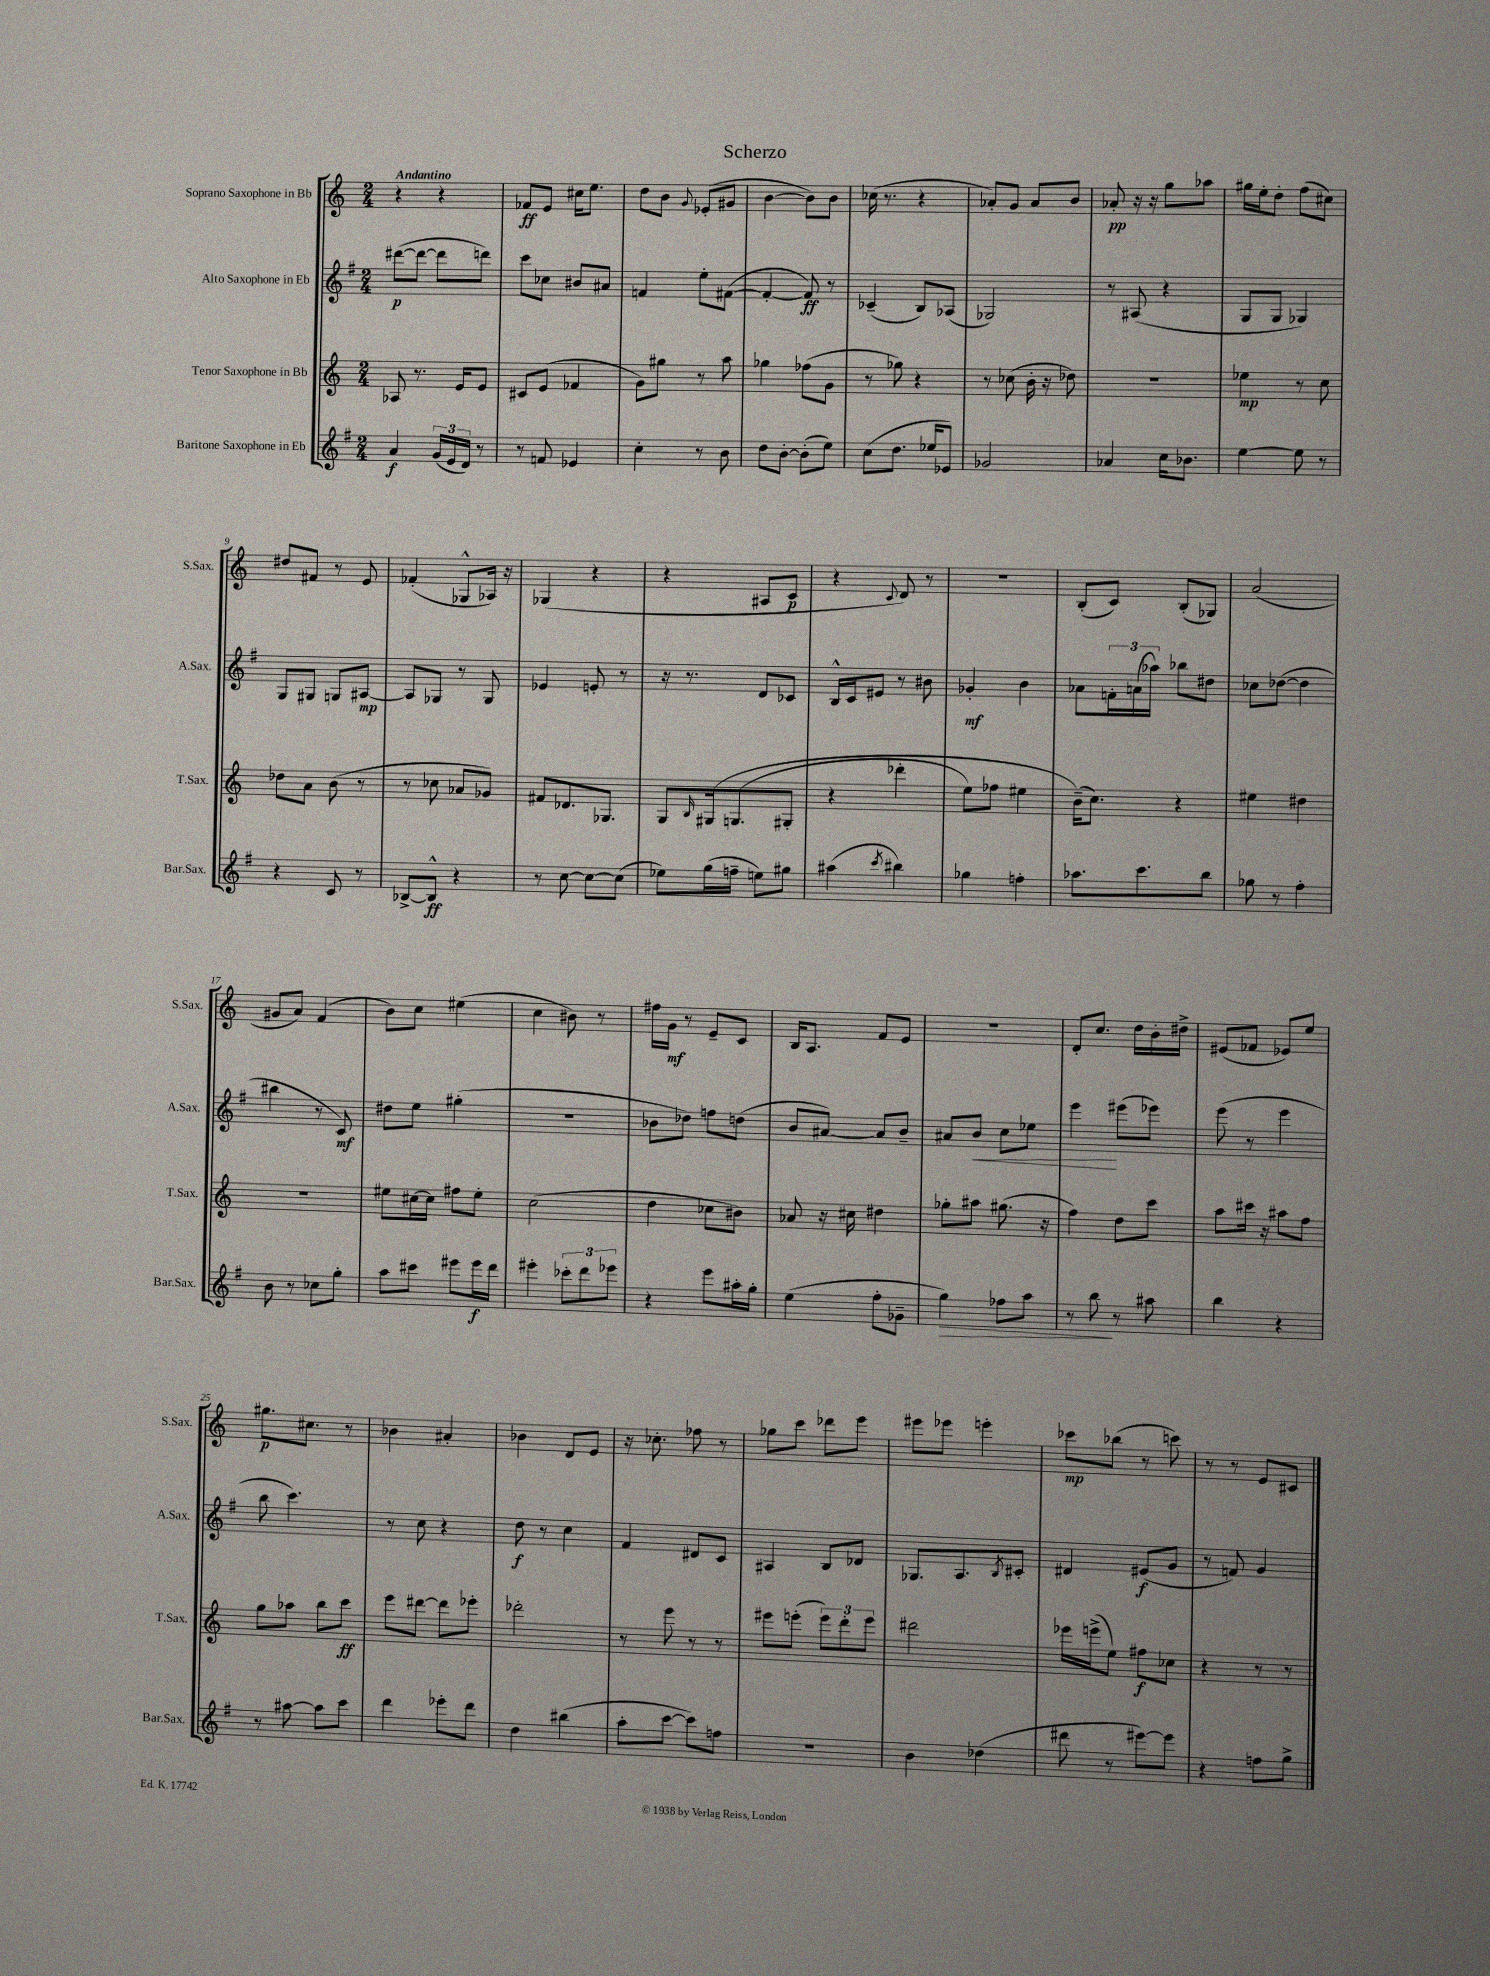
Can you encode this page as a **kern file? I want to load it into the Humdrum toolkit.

**kern	**kern	**kern	**kern
*staff4	*staff3	*staff2	*staff1
*clefG2	*clefG2	*clefG2	*clefG2
*k[f#]	*k[]	*k[f#]	*k[]
*M2/4	*M2/4	*M2/4	*M2/4
4a/	8A-/	([8ddd#\L	4r
.	8.r	8ddd#\_J	.
(24g/LL	.	8ddd#\]L	4r
24e/	.	.	.
.	16e/LK	.	.
24d/JJ)	.	.	.
8r	8e/J	8ddd\J)	.
=	=	=	=
8r	8c#/L	8ccc\L	8f-/L
8f/	(8e/J	8cc-\J	8e/J
4e-/	4f-/	8b#/L	16cc#\LK
.	.	.	8.ee\J
.	.	8a#/J	.
=	=	=	=
4cc'\	8g\L)	4f/	8dd\L
.	8gg#\J	.	8b\J
.	.	.	8qqg/
8r	8r	8ee'\L	(8e-'/L
8b\	8aa\	([8f#\J	8g#/J
=	=	=	=
8dd\L	4gg-\	4f#'/_	[4b\
[8b'\J	.	.	.
(8b'\]L	(8ff-\L	8f#/])	8b\]L)
8ee\J)	8g\J	8r	8b\J
=	=	=	=
(8cc\L	8r	(4c-~/	(16cc-\
.	.	.	8.r
8.dd\J	8gg-\)	.	.
.	4r	8B/L)	4r
16ee-/LK	.	.	.
8e-/J)	.	(8A-/J	.
=	=	=	=
2g-/	8r	2G-/)	8a-'/L)
.	(8cc-\	.	8g/J
.	16b'\	.	8a-/L
.	16r	.	.
.	8dd-\)	.	8b/J
=	=	=	=
4a-/	2r	8r	8a-'/
.	.	(8A#/	16r
.	.	.	16r
16cc\LK	.	4r	8gg\L
8.b-\J	.	.	.
.	.	.	8aa-\J
=	=	=	=
[4ee\	4ee-\	8G/L	16gg#\LL
.	.	.	16ee'\J
.	.	8G/J	8dd'\J
8ee\]	8r	4G-/)	(8ff\L
8r	8cc\	.	8cc#\J)
=	=	=	=
4r	8dd-\L	8G/L	8dd#/L
.	8a\J	8G#/J	8f#/J
8c/	(8b\	8G/L	8r
8r	8r	[8A#/J	8e/
=	=	=	=
[8B-^/L	8r	8A#/]L	(4f-'/
8B-^^/]J	8cc-\	8G-/J	.
4r	8a-/L	8r	8G-^^/L
.	8g-/J)	8G-/	16A-/Jk)
.	.	.	16r
=	=	=	=
8r	8f#/L	4e-/	(4G-/
[8cc\	8.d-/	.	.
8cc\_L	.	8e'/	4r
.	8.G-/J	.	.
(8cc\]J	.	8r	.
=	=	=	=
8ee-\L)	8G/L	16r	4r
.	.	8.r	.
.	16qqB/	.	.
(16gg\L	&(16G#/k	.	.
16ff~\JJ	(8.G/	.	.
8ee\L)	.	8d/L	8A#/L
8gg#\J	8G#'/J	8c-/J	8c/J
=	=	=	=
(4aa#\	4r	16B^^/LL	4r
.	.	16c/J	.
.	.	8e#/J	.
8qccc/	.	.	8qqc/
4bb#\)	4ddd-'\	8r	8d/)
.	.	8b#\	8r
=	=	=	=
4gg-\	8ee\L)	4g-'/	2r
.	8ff-\J	.	.
4ff'\	4ee#\	4b\	.
=	=	=	=
8.aa-\L	(16b~\LK&)	8a-\L	(8B'/L
.	8.cc\J)	.	.
.	.	24f'\L	8c/J)
.	.	(24a\	.
8.ccc\	.	.	.
.	.	24aa-\JJ)	.
.	4r	8bb-\L	(8B'/L
8bb\J	.	8dd#\J	8G-/J)
=	=	=	=
8gg-\	4ee#\	8cc-\L	(2a/
8r	.	([8dd-\J	.
4ff#'\	4dd#\	4dd-\]	.
=	=	=	=
8b\	2r	4bb#\	8g#/L
8r	.	.	8a/J)
8cc-\L	.	8r	(4f/
8gg'\J	.	8c/)	.
=	=	=	=
8aa\L	8ee#\L	8dd#\L	8b\L)
8ccc#\J	[16cc#\L	8ee\J	8cc\J
.	16cc#\]JJ	.	.
8eee#\L	8ff#\L	(4gg#'\	(4ee#\
16eee#\L	8ee#'\J	.	.
16ddd\JJ	.	.	.
=	=	=	=
4eee#'\	(2cc\	2r	4cc\
12ccc-'\L	.	.	8b#\)
12ddd\	.	.	.
.	.	.	8r
12eee-\J	.	.	.
=	=	=	=
4r	4dd\	8b-\L	16ff#\LL
.	.	.	16g\JJ
.	.	8dd-\J)	8r
8eee\L	8cc-\L	8ff\L	8e~/L
16aa#'\L	8b#\J)	(8dd\J	8c/J
16gg'\JJ	.	.	.
=	=	=	=
(4ee\	8a-/	8b/L	16B/LK
.	.	.	8.A/J
.	16r	[8a#/J)	.
.	16cc#\	.	.
8ff#'\L	4dd#\	8a#/]L	8f/L
8g-~\J	.	8b~/J	8e/J
=	=	=	=
4gg\)	8gg-'\L	8a#/L	2r
.	8aa#\J	8b/J	.
8ff-\L	(8.gg#\	8cc\L	.
8aa\J	.	8ee-\J	.
.	16r	.	.
=	=	=	=
8r	4ff\)	4eee\	8d'/L
8bb\	.	.	8.cc/J
8r	8dd\L	(8eee#\L	.
.	.	.	16dd\LL
8aa#\	8ccc\J	8eee-\J)	16b'\
.	.	.	16dd#^\JJ
=	=	=	=
4bb\	8aa\L	(8eee\	(8e#/L
.	16ccc#\Jk	8r	8f-/J
.	16r	.	.
4r	8aa#\L	4eee\	8e-/L)
.	8ff\J	.	8ee/J
=	=	=	=
8r	8gg\L	8bb\	8.gg#\L
[8aa#\	8aa-\J	4.ccc\)	.
.	.	.	8.cc#\J
8aa#\]L	8bb\L	.	.
8ccc\J	8ccc\J	.	8r
=	=	=	=
4ddd\	8eee\L	8r	4b-\
.	[8ddd#\J	8cc\	.
8eee-'\L	8ddd#\]L	4r	4a#'/
8ddd\J	8eee-'\J	.	.
=	=	=	=
4dd\	2ddd-'\	8dd\	4b-\
.	.	8r	.
(4bb#\	.	4cc\	8d/L
.	.	.	8e/J
=	=	=	=
8aa'\L	8r	4f#/	16r
.	.	.	8.cc-'\
[8ccc\J	8eee\	.	.
8ccc\]L)	8r	8d#/L	8ff-\
8ff\J	8r	8c/J	8r
=	=	=	=
2r	8eee#\L	4A#/	8gg-\L
.	(8eee'\J	.	8ccc\J
.	12eee\L)	8B/L	8ddd-\L
.	12ddd'\	.	.
.	.	8d-/J	8eee\J
.	12eee\J	.	.
=	=	=	=
4b\	2ddd#\	8.G-/L	8eee#\L
.	.	.	8eee-\J
.	.	8.A/	.
(4dd-\	.	.	4eee'\
.	.	8qB/	.
.	.	8c#'/J	.
=	=	=	=
8ddd#\	16eee-\LL	4d#/	8ccc-\L
.	(16eee^\J	.	.
8r	8ee\J)	.	(8bb-\J
[8eee#\L)	8ff#\L	(8e#/L	8r
8eee#\]J	8cc-\J	8g/J	8ccc\)
=	=	=	=
4r	4r	8r	8r
.	.	8f/)	8r
8ff\L	8r	4g/	8e/L
8gg^\J	8r	.	8c#/J
==	==	==	==
*-	*-	*-	*-
